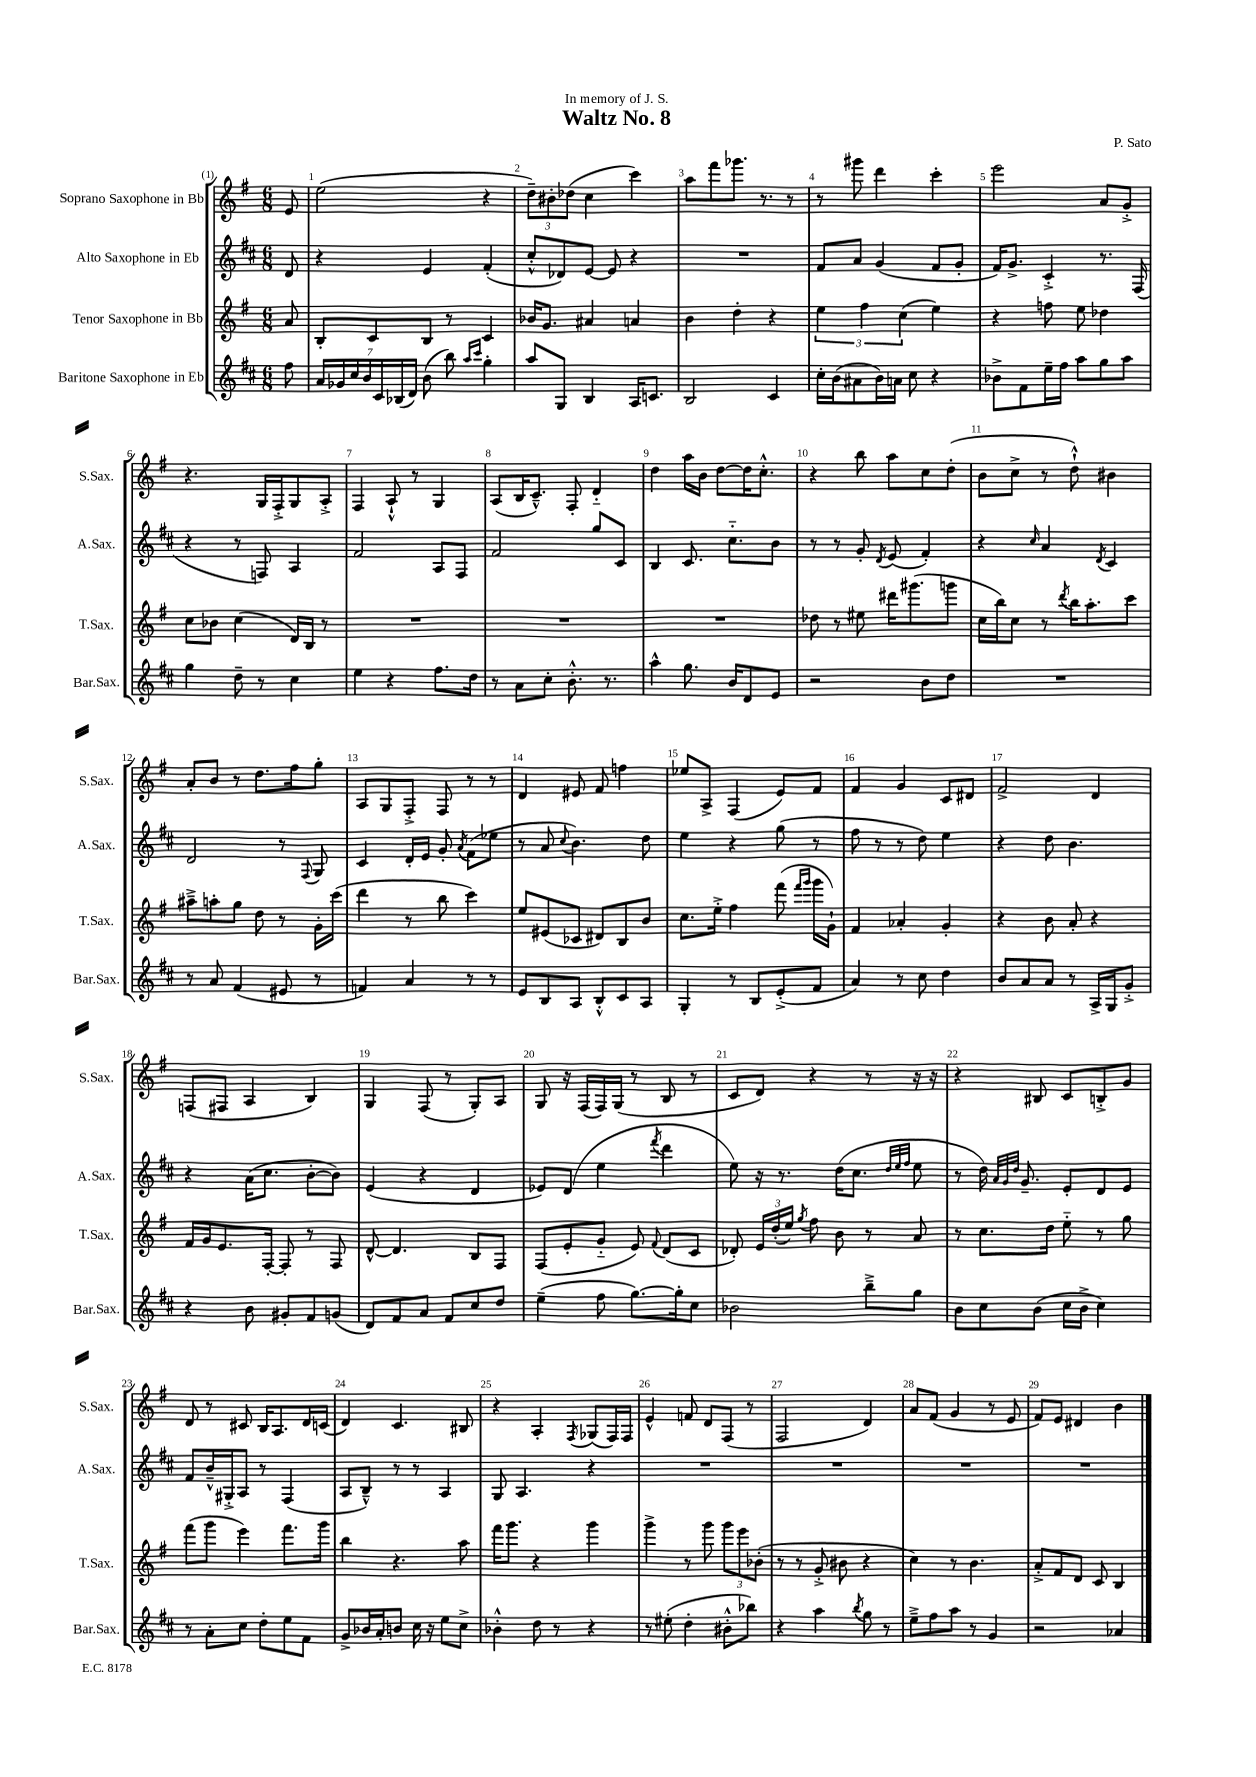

**kern	**kern	**kern	**kern
*part4	*part3	*part2	*part1
*staff4	*staff3	*staff2	*staff1
*I"Baritone Saxophone in Eb	*I"Tenor Saxophone in Bb	*I"Alto Saxophone in Eb	*I"Soprano Saxophone in Bb
*I'Bar.Sax.	*I'T.Sax.	*I'A.Sax.	*I'S.Sax.
*clefG2	*clefG2	*clefG2	*clefG2
*k[f#c#]	*k[f#]	*k[f#c#]	*k[f#]
*M6/8	*M6/8	*M6/8	*M6/8
=	=	=	=
8ff#\	8a/	8d/	8e/
=1	=1	=1	=1
28a/LL	8B'/L	4r	(2ee\
28g-X/	.	.	.
28cc#/	.	.	.
28b/	.	.	.
.	8c/	.	.
28c#/	.	.	.
(28B-X/	.	.	.
28d/JJ)	.	.	.
(8b\	8B/J	4e/	.
8bb\)	8r	.	.
16qqaa/LL	.	.	.
16qqccc#/JJ	.	.	.
4gg'\	4c/	(4f#'/	4r
=2	=2	=2	=2
8aa/L	16b-X/KL	8cc#'^^/L	12dd~\L)
.	8.g/J	.	.
.	.	.	12b#X'\
8G/J	.	8d-X/)	.
.	.	.	(12dd-X\J
4B/	4a#X/	[8e/J	4cc\
.	.	8e/]	.
16A/KL	4an/	4r	4ccc\)
8.cn/J	.	.	.
=3	=3	=3	=3
2B/	4b\	2.r	8aa\L
.	.	.	8fff#\
.	4dd'\	.	8.ggg-X\J
.	.	.	8.r
4c#/	4r	.	.
.	.	.	8r
=4	=4	=4	=4
16cc#'\LL	6ee\	8f#/L	8r
(16b\J	.	.	.
8a#X\	.	8a/J	8ggg#X\
.	6ff#\	.	.
16b\L)	.	(4g/	4ddd\
16an\JJ	.	.	.
.	(6cc\	.	.
8cc#\	.	.	.
4r	4ee\)	8f#/L	4ccc'\
.	.	8g'/J	.
=5	=5	=5	=5
8b-X^\L	4r	16f#/KL)	2eee\
.	.	8.g^/J	.
8f#\	.	.	.
16ee~\L	8ffn\	4c#'^/	.
16ff#\JJ	.	.	.
8aa\L	8ee\	.	.
8gg\	4dd-X\	8.r	8a/L
8aa\J	.	.	8g'^/J
.	.	(16F#/	.
!!LO:LB:g=z
=6	=6	=6	=6
4gg\	8cc\L	4r	4.r
.	8b-X\J	.	.
8dd~\	(4cc\	8r	.
8r	.	8Fn/)	16G/LL
.	.	.	16F#'^/J
4cc#\	16d/LL)	4A/	8G/
.	16B/JJ	.	.
.	8r	.	8A'^/J
=7	=7	=7	=7
4ee\	2.r	2f#/	4F#/
4r	.	.	8A`^^/
.	.	.	8r
8.ff#\L	.	8A/L	4G/
.	.	8F#/J	.
16dd\Jk	.	.	.
=8	=8	=8	=8
8r	2.r	2f#/	(8A/L
8a\L	.	.	16B/K
.	.	.	8.c~^^/J)
8cc#'\J	.	.	.
8.b'^^\	.	.	8F#'/
.	.	8gg/L	4d/
8.r	.	.	.
.	.	8c#/J	.
=9	=9	=9	=9
4aa^^\	2.r	4B/	4dd\
8.gg\	.	8.c#/	16aa\LL
.	.	.	16b\JJ
.	.	.	[8dd\L
16b/KL	.	8.cc#\L	.
8d/	.	.	16dd\K]
.	.	.	8.cc'^^\J
8e/J	.	8b\J	.
=10	=10	=10	=10
2r	8dd-X\	8r	4r
.	8r	8r	.
.	8ee#X\	8g'/	8bb\
.	.	8qd/	.
.	16ddd#X\KL	(8e/	8aa\L
.	(8.ggg#X\	.	.
8b\L	.	4f#'/)	8cc\
8dd\J	8gggn\J	.	(8dd'\J
=11	=11	=11	=11
2.r	16cc\LL	4r	8b\L
.	16bb\J)	.	.
.	8cc\J	.	8cc^\J
.	.	16qqcc#/	.
.	8r	4a/	8r
.	8qddd/	.	.
.	16bb\KL	.	8dd`^^\)
.	8.aa'\	.	.
.	.	8qd/	.
.	.	4c#/	4b#X\
.	8ccc\J	.	.
!!LO:LB:g=z
=12	=12	=12	=12
8r	8aa#X~^\L	2d/	8a'/L
8a/	8aan'\	.	8b/J
(4f#/	8gg\J	.	8r
.	8dd\	.	8.dd\L
8e#X/	8r	8r	.
.	.	.	16ff#\k
.	.	8qqF#/	.
8r	16g'\LL	8G/	8gg'\J
.	(16ccc\JJ	.	.
=13	=13	=13	=13
4fn/)	4ddd\	4c#/	8A/L
.	.	.	8G/
4a/	8r	16d'/LL	8F#'^/J
.	.	16e/JJ	.
.	8bb\	8g'/	8F#/
.	.	8qa/	.
8r	4ccc\)	(8f#\L	8r
8r	.	8ee-X\J	8r
=14	=14	=14	=14
8e/L	8ee/L	8r	4d/
8B/	(8e#X/	8a/	.
.	.	8qqcc#/	.
8A/J	8c-X/J	4.b\)	8e#X/
8B'^^/L	8d#X/L)	.	8f#/
8c#/	8B/	.	4ffn\
8A/J	8b/J	8dd\	.
=15	=15	=15	=15
4G'/	8.cc\L	4ee\	8ee-X/L
.	.	.	8A^/J
.	16ee'^\Jk	.	.
8r	4ff#\	4r	(4F#/
8B/L	.	.	.
(8e'^/	(8fff#\	(8gg\	8e/L)
.	16qqfff#/LL	.	.
.	16qqggg/JJ	.	.
8f#/J	16ggg\LL	8r	8f#/J
.	16g`\JJ)	.	.
=16	=16	=16	=16
4a/)	4f#/	8ff#\	4f#/
.	.	8r	.
8r	4a-X'/	8r	4g/
8cc#\	.	8dd\)	.
4dd\	4g'/	4ee\	8c/L
.	.	.	8d#X/J
=17	=17	=17	=17
8b/L	4r	4r	2f#^/
8a/	.	.	.
8a/J	8b\	8dd\	.
8r	8a'/	4.b\	.
16A^/LL	4r	.	4d/
16G/J	.	.	.
8g'^/J	.	.	.
!!LO:LB:g=z
=18	=18	=18	=18
4r	16f#/LL	4r	(8Fn/L
.	16g/J	.	.
.	8.e/	.	8F#X/J
8b\	.	(16a\KL	4A/
.	[16F#'/Jk	8.cc#\J	.
8g#X'/L	8F#'/]	.	.
8f#/	8r	[8b'\L	4B/)
(8gn/J	8F#/	8b\J])	.
=19	=19	=19	=19
8d/L)	[8d^^/	(4e/	4G/
8f#/	4.d/]	.	.
8a/J	.	4r	(8F#/
8f#/L	.	.	8r
8cc#/	8B/L	4d/	8G'/L)
8dd/J	8F#/J	.	8A/J
=20	=20	=20	=20
(4ee~\	(8F#/L	8e-X/L)	8G/
.	8e'/	(8d/J	16r
.	.	.	(16F#/LL
8ff#\	8g/J	4ee\	16F#/)
.	.	.	(16G/JJ
[8.gg\L)	8e/)	.	8r
.	8qqf#/	8qfff#/	.
.	(8d/L	4ddd\	8B/
16gg'\k]	.	.	.
8cc#\J	8c/J	.	8r
=21	=21	=21	=21
2b-X\	8d-X'/)	8ee\)	8c/L
.	24e/LL	16r	8d/J)
.	(24dd'/	.	.
.	.	8.r	.
.	24ee/JJ)	.	.
.	8qgg/	.	.
.	8ff#\	.	4r
.	8b\	(16dd\KL	.
.	.	8.cc#\J	.
8bb~^\L	8r	.	8r
.	.	32qqdd/LLL	.
.	.	32qqee/	.
.	.	32qqff#/JJJ	.
8gg\J	8a/	8ee\	16r
.	.	.	16r
=22	=22	=22	=22
8b\L	8r	8r	4r
8cc#\	8.cc\L	16dd\)	.
.	.	32qqa/LLL	.
.	.	32qqg/	.
.	.	32qqdd/JJJ	.
.	.	8.g~/	.
(8b\J	.	.	8B#X/
.	16dd\Jk	.	.
16cc#\LL	8ee\	8e'/L	8c/L
16b^\JJ	.	.	.
4cc#\)	8r	8d/	8Bn'^/
.	8gg\	8e/J	8g/J
!!LO:LB:g=z
=23	=23	=23	=23
8r	(8fff#\L	8f#/L	8d/
8a'\L	8ggg\J	16b~^^/L	8r
.	.	16G#X'^/J	.
8cc#\J	4eee\)	8A/J	8c#X/
8dd'\L	.	8r	16B/KL
.	.	.	8.A/
8ee\	8.fff#\L	(4F#/	.
8f#\J	.	.	16d/L
.	16ggg\Jk	.	(16cn/JJ
=24	=24	=24	=24
8g^/L	4bb\	8A/L	4d/)
16b-X/L	.	8B~^^/J)	.
16a'/J	.	.	.
8bn/J	4.r	8r	4.c/
16cc#\	.	8r	.
16r	.	.	.
8ee\L	.	4A/	.
8cc#^\J	8aa\	.	8B#X/
=25	=25	=25	=25
4b-X'^^\	16fff#\KL	8G/	4r
.	8.ggg\J	.	.
.	.	4.A/	.
8dd\	4r	.	4A'/
8r	.	.	.
.	.	.	8qF#/
4r	4ggg\	4r	(8G-X/L
.	.	.	16F#/L)
.	.	.	16F#/JJ
=26	=26	=26	=26
8r	4ggg^\	2.r	4e^^/
(8ee#X'\	.	.	.
4dd'\	8r	.	8fn/
.	8ggg\	.	8d/L
8b#X'^^\L	12ggg\L	.	(8F#/J
.	12eee\	.	.
8bb-X\J)	.	.	8r
.	(12b-X'\J	.	.
=27	=27	=27	=27
4r	8r	2.r	2F#/
.	8r	.	.
4aa\	8g'^/	.	.
.	8b#X\	.	.
8qbb/	.	.	.
8gg\	4r	.	4d/)
8r	.	.	.
=28	=28	=28	=28
8ee~^\L	4cc\)	2.r	8a/L
8ff#\	.	.	(8f#/J
8aa\J	8r	.	4g/
8r	4.b\	.	.
4g/	.	.	8r
.	.	.	8e/
=29	=29	=29	=29
2r	8a'^/L	2.r	8f#/L)
.	8f#/	.	8e/J
.	8d/J	.	4d#X/
.	8c/	.	.
4a-X/	4B/	.	4b\
==	==	==	==
*-	*-	*-	*-
